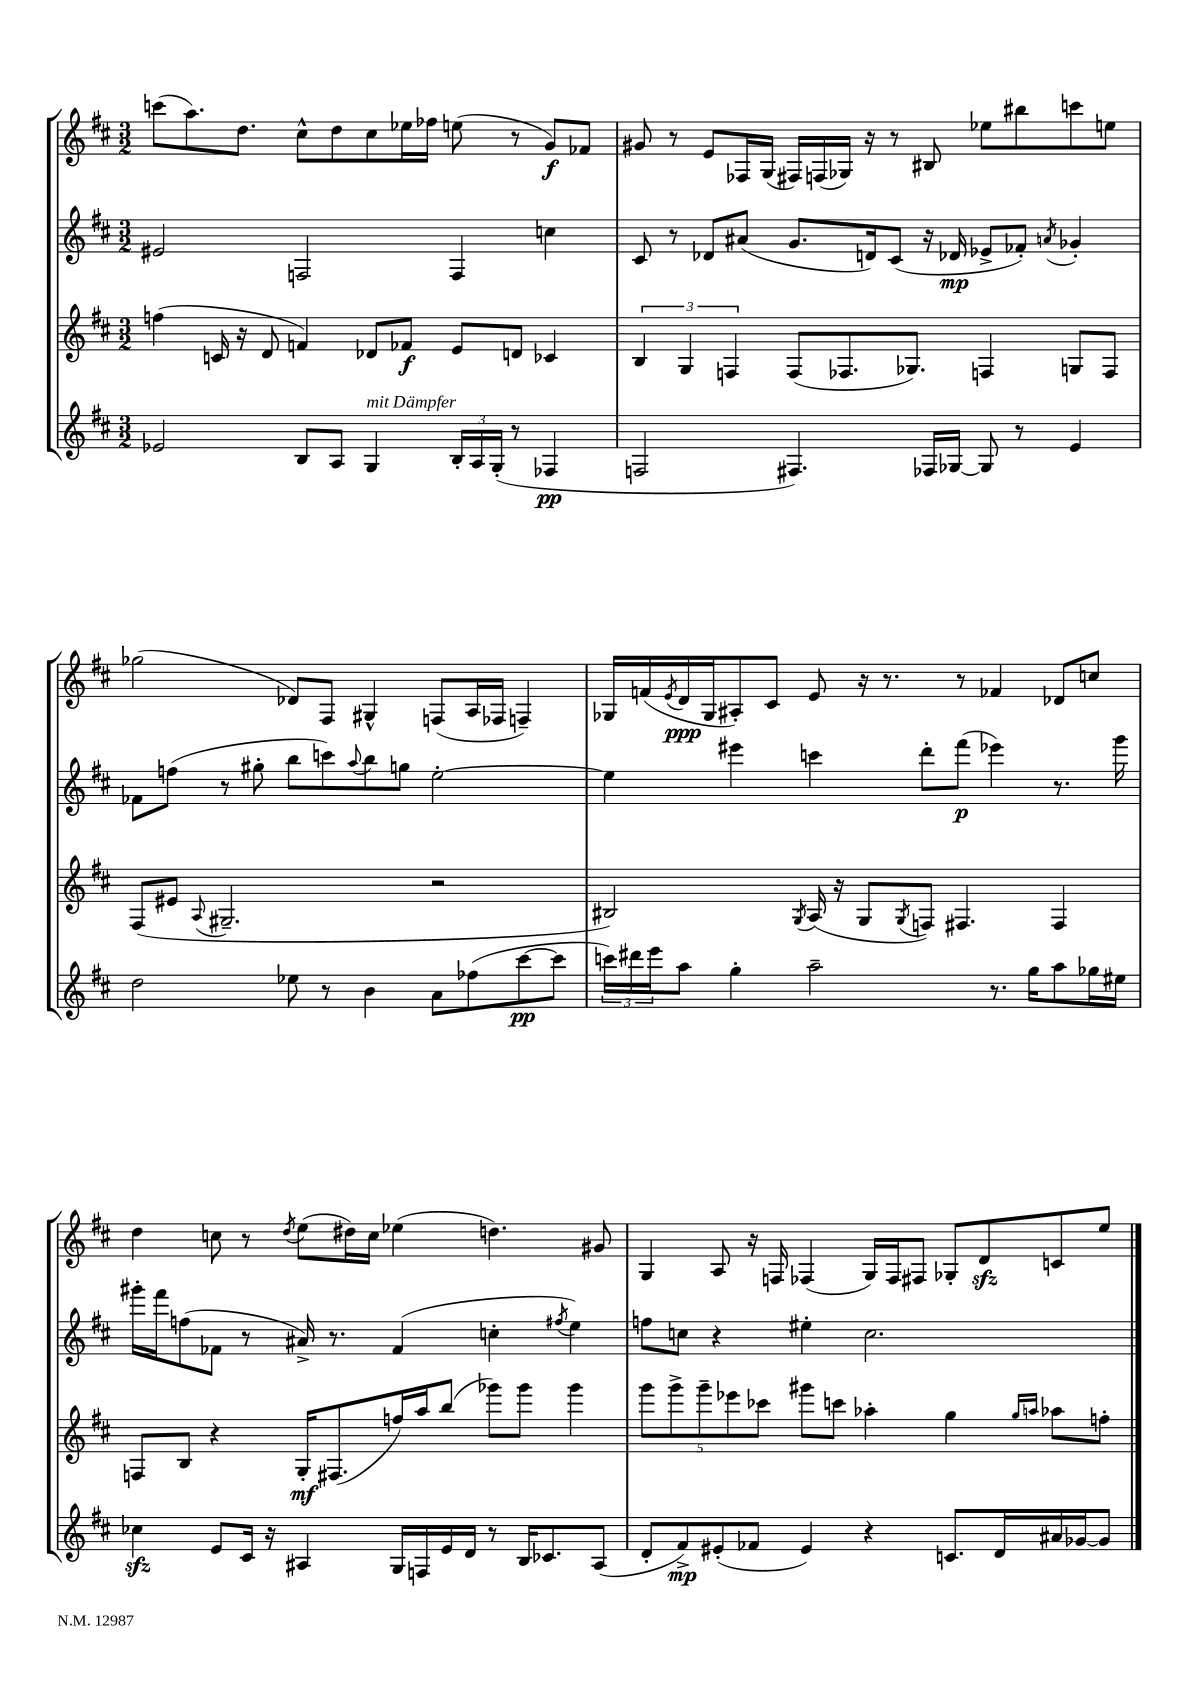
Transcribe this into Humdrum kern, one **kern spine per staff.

**kern	**kern	**kern	**kern
*staff4	*staff3	*staff2	*staff1
*clefG2	*clefG2	*clefG2	*clefG2
*k[f#c#]	*k[f#c#]	*k[f#c#]	*k[f#c#]
*M3/2	*M3/2	*M3/2	*M3/2
2e-	(4ff	2e#	(8ccc
.	.	.	8.aa)
.	16c	.	.
.	16r	.	8.dd
.	8d	.	.
8B	4f)	2F	8cc#^^
8A	.	.	8dd
4G	8d-	.	8cc#
.	8f-	.	16ee-
.	.	.	16ff-
24B'	8e	4F	(8ee
24A	.	.	.
(24G'	.	.	.
8r	8d	.	8r
4F-	4c-	4cc	8g)
.	.	.	8f-
=	=	=	=
2F	6B	8c#	8g#
.	.	8r	8r
.	6G	.	.
.	.	8d-	8e
.	6F	.	.
.	.	(8a#	16F-
.	.	.	(16G
4.F#)	(8F	8.g	16F#)
.	.	.	(16F
.	8.F-	.	16G-)
.	.	16d)	16r
.	.	(8c#	8r
.	8.G-)	.	.
16F-	.	16r	8B#
[16G-	.	16d-	.
8G-]	4F	8e-^	8ee-
8r	.	8f-')	8bb#
.	.	8qa	.
4e	8G	4g-'	8ccc
.	8F	.	8ee
=	=	=	=
2dd	(8F#	8f-	(2gg-
.	8e#	(8ff	.
.	8qqA	.	.
.	2.G#~	8r	.
.	.	8gg#'	.
8ee-	.	8bb	8d-)
8r	.	8ccc)	8F#
.	.	8qqaa	.
4b	.	8bb	4G#^^
.	.	8gg	.
8a	2r	[2ee'	(8F
(8ff-	.	.	16A
.	.	.	16F-
[8ccc#	.	.	4F~)
8ccc#]	.	.	.
=	=	=	=
24ccc)	2B#)	4ee]	16G-
24ddd#	.	.	.
.	.	.	(16f
24eee	.	.	.
.	.	.	8qe
8aa	.	.	16d
.	.	.	16G-
4gg'	.	4eee#	8A#')
.	.	.	8c#
.	8qG	.	.
2aa~	(16A	4ccc	8e
.	16r	.	.
.	8G	.	16r
.	.	.	8.r
.	8qG	.	.
.	8F)	8ddd'	.
.	4.F#	(8fff#	8r
8.r	.	4eee-)	4f-
16gg	.	.	.
8aa	4F#	8.r	8d-
16gg-	.	.	8cc
16ee#	.	16ggg	.
=	=	=	=
4cc-	8F	16ggg#'	4dd
.	.	16fff#	.
.	8B	(8ff	.
8e	4r	8f-	8cc
16c#	.	8r	8r
16r	.	.	.
.	.	.	8qdd
4A#	16G'	16a#^)	(8ee
.	(8.F#	8.r	.
.	.	.	16dd#)
.	.	.	16cc
16G	16ff)	(4f-	(4ee-
16F	16aa	.	.
16e	(8bb	.	.
16d	.	.	.
8r	8ggg-)	4cc'	4.dd)
16B	8ggg-	.	.
8.c-	.	.	.
.	.	8qff#	.
.	4ggg-	4ee)	.
(8A#	.	.	8g#
=	=	=	=
8d'	10ggg	8ff	4G
.	10ggg^	.	.
8f#^)	.	8cc	.
.	10ggg~	.	.
(8e#'	.	4r	8A
.	10eee-	.	.
8f-	.	.	16r
.	10ccc-	.	.
.	.	.	16F
4e#)	8ggg#	4ee#'	(4F-
.	8ccc	.	.
4r	4aa-'	2.cc	16G)
.	.	.	16F-
.	.	.	8F#
8.c	4gg	.	8G-'
.	.	.	8d
16d	.	.	.
.	16qqgg	.	.
.	16qqaa	.	.
16a#	8aa-	.	8c
[16g-	.	.	.
8g-]	8ff'	.	8ee
==	==	==	==
*-	*-	*-	*-
